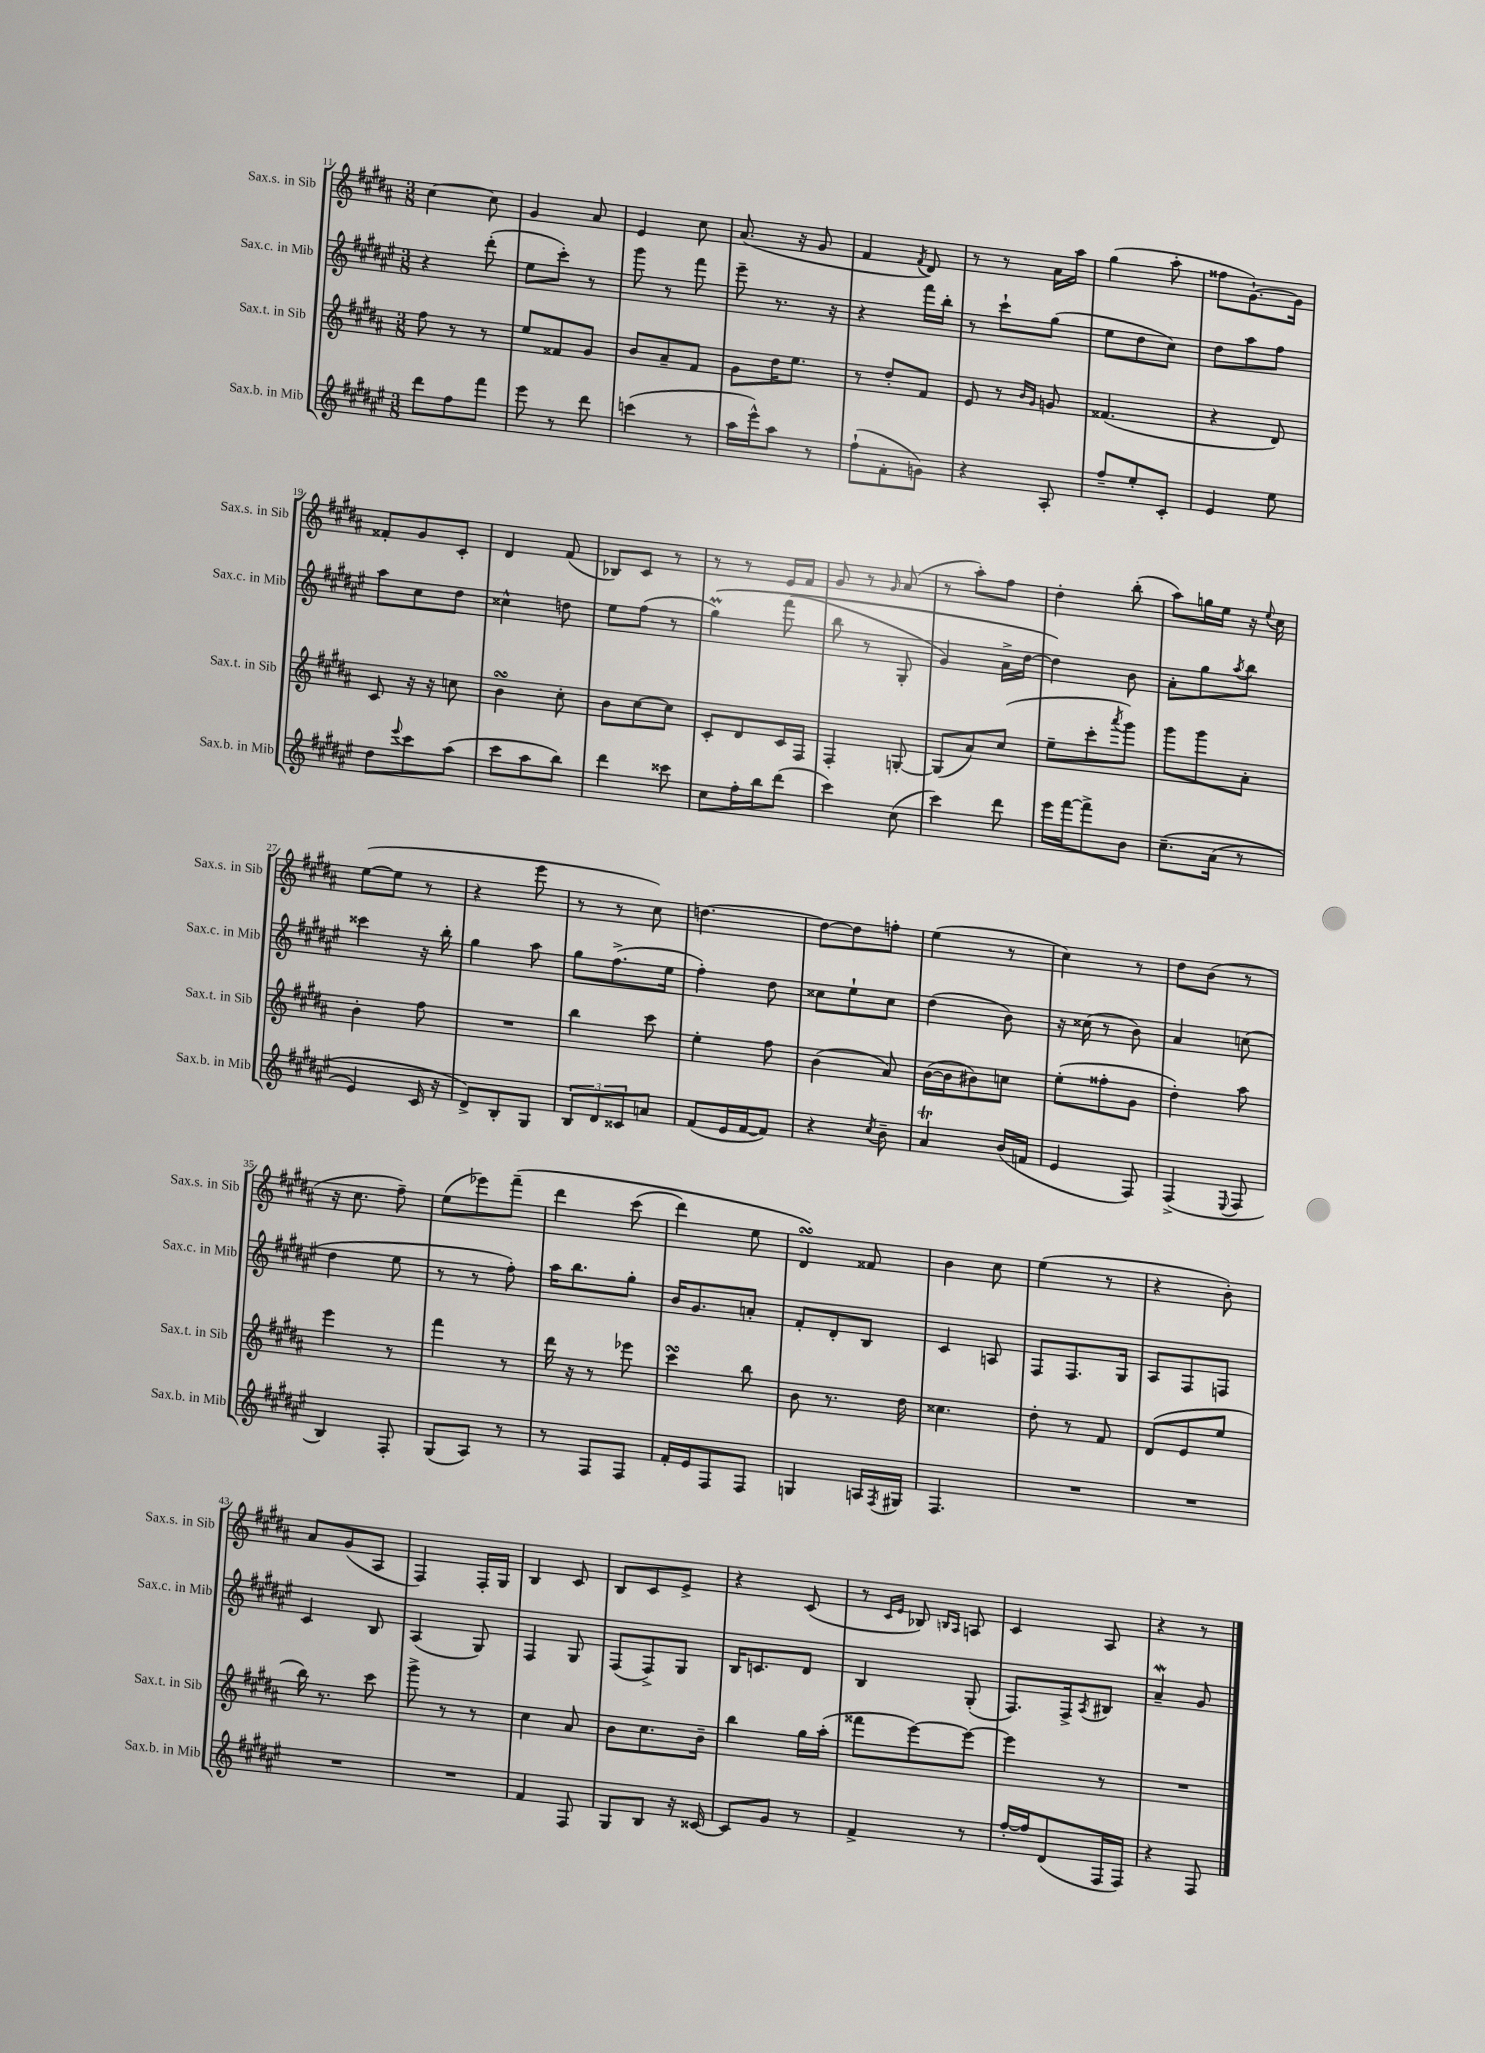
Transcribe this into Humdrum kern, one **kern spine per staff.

**kern	**kern	**kern	**kern
*part4	*part3	*part2	*part1
*staff4	*staff3	*staff2	*staff1
*I"Sax.b. in Mib	*I"Sax.t. in Sib	*I"Sax.c. in Mib	*I"Sax.s. in Sib
*I'Sax.b. in Mib	*I'Sax.t. in Sib	*I'Sax.c. in Mib	*I'Sax.s. in Sib
*clefG2	*clefG2	*clefG2	*clefG2
*k[f#c#g#d#a#e#]	*k[f#c#g#d#a#]	*k[f#c#g#d#a#e#]	*k[f#c#g#d#a#]
*M3/8	*M3/8	*M3/8	*M3/8
=11	=11	=11	=11
8ddd#\L	8ff#\	4r	[4cc#\
8ff#\	8r	.	.
8fff#\J	8r	(8ddd#'\	8cc#\]
=12	=12	=12	=12
8eee#\	8ee/L	8ee#\L	4g#/
8r	8f##X/	8ccc#'\J)	.
8ddd#\	8g#/J	8r	8a#/
=13	=13	=13	=13
(4cccn\	8b/L	8ggg#\	4e/
.	8a#~/	8r	.
8r	8f#/J	8fff#\	8cc#\
=14	=14	=14	=14
16aa#\LL	8g#\L	8eee#~\	(8.a#/
16eee#^^\J)	.	.	.
8aa#\J	16dd#\K	8.r	.
.	8.ee\J	.	16r
8r	.	.	8g#/
.	.	16r	.
=15	=15	=15	=15
(8ff#`\L	8r	4r	4f#/
8f#'\	8dd#'/L	.	.
.	.	.	8qf#/
8gn\J)	8f#/J	16fff#\LL	8d#/)
.	.	16bb'\JJ	.
=16	=16	=16	=16
4r	8e/	8r	8r
.	8r	8ccc#`\L	8r
.	16qqb/LL	.	.
.	16qqg#/JJ	.	.
8A#'/	8gn/	(8gg#\J	16a#\LL
.	.	.	16aa#\JJ
=17	=17	=17	=17
8ff#~/L	(4.f##X/	8ee#\L	(4gg#\
8ee#'/	.	8dd#\	.
8c#'/J	.	8cc#\J)	8aa#'\
=18	=18	=18	=18
4e#/	4r	8dd#\L	8ff##X\L
.	.	8aa#\	[8.g#`\)
8ee#\	8d#/)	8ff#\J	.
.	.	.	16g#\Jk]
!!LO:LB:g=z
=19	=19	=19	=19
8dd#\L	8c#/	8aa#\L	8f##X'/L
8qqeee#/	.	.	.
8ccc#\	16r	8cc#\	8g#/
.	16r	.	.
(8aa#\J	8ccn\	8dd#\J	8c#'/J
=20	=20	=20	=20
8ccc#\L	4bsSSs\	4cc##X^^\	4d#/
8aa#\	.	.	.
8bb\J)	8cc#'\	8ddn\	(8f#/
=21	=21	=21	=21
4ddd#\	8b\L	8ee#\L	8B-X/L)
.	[8cc#\	(8ff#\J	8c#/J
8ccc##X\	8cc#\J]	8r	8r
=22	=22	=22	=22
8cc#\L	8c#'/L	(4gg#M\)	8r
16ff#'\L	8d#/	.	8r
16bb\J	.	.	.
(8ddd#\J	16c#/L	(8fff#\	16e/LL
.	16F#/JJ	.	16f#/JJ
=23	=23	=23	=23
4ccc#\)	4F#'/	8bb\	8g#/
.	.	8r	8r
.	.	.	16qqg#/
(8cc#\	[8Gn'/	8G#'/	(8a#/
=24	=24	=24	=24
4ccc#\)	(8G/L]	4g#/)	8r
.	8a#/)	.	8aa#'\L)
8ddd#\	(8cc#/J	16a#^\LL	8ff#\J
.	.	[16dd#\JJ	.
=25	=25	=25	=25
16eee#\LL	8ee~\L	4dd#\])	4dd#'\
[16fff#\J	.	.	.
8fff#^\]	8ccc#'\	.	.
.	8qaaa#/	.	.
8b\J	8ggg#\J)	8b\	(8bb'\
=26	=26	=26	=26
(8.cc#~\L	8ggg#\L	8a#'\L	8aa#\L)
.	8ggg#\	8gg#\	16ggn\L
(16a#\Jk	.	.	16ee\JJ
.	.	8qaa#/	.
8r	8a#'\J	8bb\J	16r
.	.	.	8qqee/
.	.	.	16cc#\
!!LO:LB:g=z
=27	=27	=27	=27
4e#/)	4b'\	4ccc##X\	([8ee\L
.	.	.	8ee\J]
16c#/	8ff#\	16r	8r
16r	.	16bb'\	.
=28	=28	=28	=28
8d#^/L)	4.r	4gg#\	4r
8B'/	.	.	.
8G#/J	.	8aa#\	8eee\
=29	=29	=29	=29
12B/L	4bb\	8gg#\L	8r
12d#/	.	.	.
.	.	(8.ff#^\	8r
12c##X/	.	.	.
8an/J	8ccc#\	.	8cc#\)
.	.	16ee#\Jk	.
=30	=30	=30	=30
(8f#/L	4ee'\	4ff#'\)	[4.ddn\
16e#/L	.	.	.
[16f#/J	.	.	.
8f#/J])	8ff#\	8dd#\	.
=31	=31	=31	=31
4r	(4b\	8cc##X\L	8dd\L_
.	.	8ee#`\	8dd\]
8qcc#/	.	.	.
8b~\	8a#/)	8cc##\J	8ffn'\J
=32	=32	=32	=32
4a#t/	([16b\LL	(4dd#\	(4ee\
.	16b\J]	.	.
.	8b#X\)	.	.
(16b/LL	8ccn\J	8b\)	8r
16fn/JJ	.	.	.
=33	=33	=33	=33
4e#/	(8ee'\L	16r	4cc#\)
.	.	(16cc##X\	.
.	8ff##X'\	8r	.
8F#/)	8g#\J	8b\)	8r
=34	=34	=34	=34
(4F#^/	4dd#'\)	4a#/	8dd#\L
.	.	.	(8b\J
8qqE#/	.	.	.
8F#/	8aa#\	(8ccn\	8r
!!LO:LB:g=z
=35	=35	=35	=35
4B/)	4eee\	4dd#\	16r
.	.	.	8.cc#\
8F#'/	8r	8ee#\	8ff#~\)
=36	=36	=36	=36
(8G#/L	4fff#\	8r	(8ee\L
8A#/J)	.	8r	8eee-X\)
8r	8r	8ff#'\)	(8fff#~\J
=37	=37	=37	=37
8r	16ddd#\	16aa#\KL	4ddd#\
.	16r	8.bb\	.
8F#/L	8r	.	.
8F#/J	8eee-X\	8gg#'\J	(8ccc#\
=38	=38	=38	=38
16f#'/LL	4ccc#sSSS\	16b/KL	4ddd#\)
16e#/J	.	8.g#/	.
8F#/	.	.	.
8F#/J	8bb\	8an'/J	8ee\
=39	=39	=39	=39
4Gn/	8b\	8f#'/L	4d#sSsS/)
.	8.r	8d#'/	.
16An/LL	.	8B/J	8f##X/
8qF#/	.	.	.
16G#X/JJ	16dd#\	.	.
=40	=40	=40	=40
4.F#/	4.cc##X\	4c#/	4b\
.	.	8An/	8cc#\
=41	=41	=41	=41
4.r	8dd#'\	8F#/L	(4ee\
.	8r	8.F#/	.
.	8f#/	.	8r
.	.	16G#/Jk	.
=42	=42	=42	=42
4.r	(8d#/L	8A#/L	4r
.	8e/	8F#/	.
.	8ee/J	8Fn/J	8b'\)
!!LO:LB:g=z
=43	=43	=43	=43
4.r	16bb\)	4c#/	8a#/L
.	8.r	.	.
.	.	.	(8g#/
.	8ccc#\	8B/	8A#/J
=44	=44	=44	=44
4.r	8ggg#^\	(4A#/	4F#/)
.	8r	.	.
.	8r	8G#/)	16F#'/LL
.	.	.	16G#/JJ
=45	=45	=45	=45
4f#/	4cc#\	4F#/	4B/
8F#/	8a#/	8G#/	8c#/
=46	=46	=46	=46
8G#/L	8b\L	(8F#/L	8B/L
8B/J	8.cc#\	8F#^/)	8c#/
16r	.	8G#/J	8e^/J
[16c##X/	16b~\Jk	.	.
=47	=47	=47	=47
8c##/L]	4bb\	16B/KL	4r
.	.	8.cn/	.
8g#/J	.	.	.
8r	16gg#\LL	8d#/J	(8c#/
.	(16aa#'\JJ	.	.
=48	=48	=48	=48
4f#^/	8fff##X\L	4B/	8r
.	.	.	16qqc#/LL
.	.	.	16qqe/JJ
.	[8eee\)	.	8B-X/)
.	.	.	16qqBn/LL
.	.	.	16qqA#/JJ
8r	8eee\J_	(8G#'/	8An/
=49	=49	=49	=49
[16ff#'/LL	4eee\]	8.F#/L)	4c#/
16ff#/J]	.	.	.
(8d#/	.	.	.
.	.	16F#^/k	.
.	.	8qA#/	.
16F#/L	8r	8B#X/J	8A#/
16F#/JJ)	.	.	.
=50	=50	=50	=50
4r	4.r	4a#W~/	4r
8F#/	.	8g#/	8r
==	==	==	==
*-	*-	*-	*-
